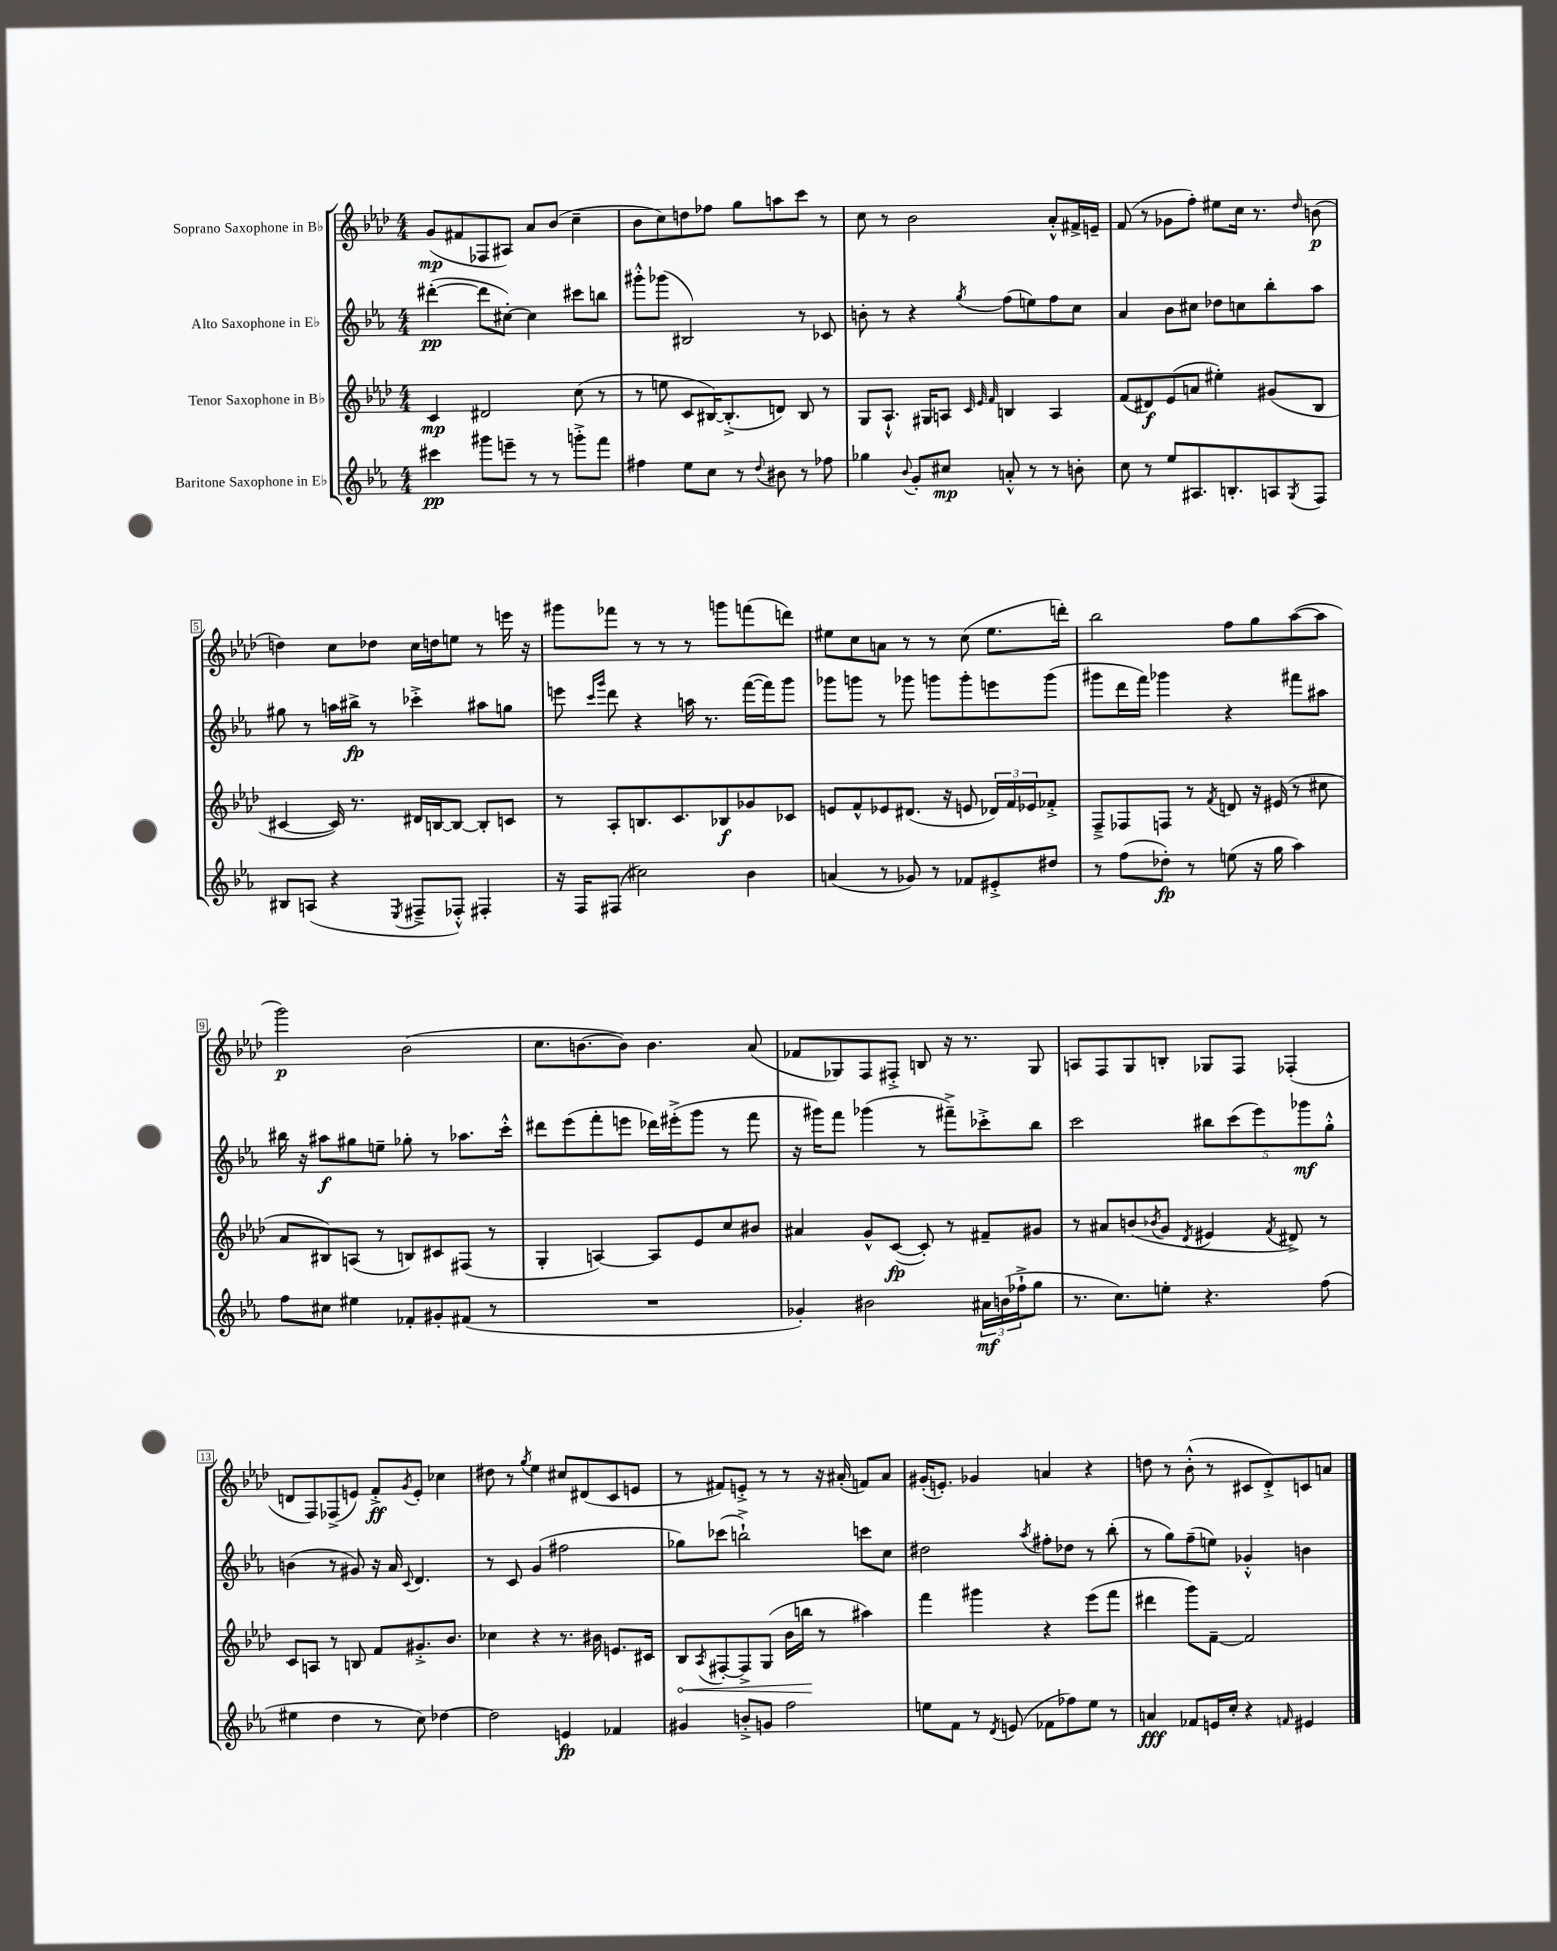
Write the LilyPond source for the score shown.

<<
\new StaffGroup <<
\new Staff = "s0" \with { instrumentName = "Soprano Saxophone in Bb" } {
    \clef treble \key aes \major \numericTimeSignature \time 4/4
    g'8\mp( fis'8 fes8 ais8) aes'8 bes'8( c''4-- |
    bes'8 c''8) d''8 fes''8 g''8 a''8 c'''8 r8 |
    c''8 r8 bes'2 aes'8-.-^ fis'16-> e'16-- |
    f'8( r8 ges'8 f''8-.) eis''8 c''16 r8. \grace { des''16 } b'8\p( |
    d''4) c''8 des''8 c''16 d''16 e''8 r8 e'''16 r16 |
    gis'''8 fes'''8 r8 r8 r8 g'''8 f'''8( d'''8) |
    eis''8 c''8 a'8 r8 r8 c''8( eis''8. d'''16-.) |
    bes''2 f''8 g''8 aes''8~( aes''8 |
    g'''2\p) bes'2( |
    c''8. b'8.~ b'8) b'4. aes'8( |
    fes'8 ges8) f8 fis8-.-> b8 r16 r8. ges8 |
    a8 f8 g8 b8-. ges8 f8 fes4-.( |
    d'8 f8) fes8->( e'8) f'8-.->\ff \acciaccatura { g'8 } e'8-. ces''4 |
    dis''8 r8 \acciaccatura { g''8 } ees''4 cis''8 dis'8( c'8 e'8 |
    r8 fis'8) e'8-.-> r8 r8 r16 ais'16-.( f'8) ais'8 |
    gis'16-.( e'8.-.) ges'4 a'4 r4 |
    d''8 r8 bes'8-.-^( r8 cis'8 des'8-.->) c'8 a'8 \bar "|." |
}
\new Staff = "s1" \with { instrumentName = "Alto Saxophone in Eb" } {
    \clef treble \key ees \major \numericTimeSignature \time 4/4
    dis'''4~-.\pp( dis'''8 cis''8~-.) cis''4 cis'''8 b''8 |
    gis'''8-.-^ ges'''8( bis2) r8 ces'8 |
    b'8-. r8 r4 \acciaccatura { g''8 } f''8( e''8) f''8 c''8 |
    aes'4 bes'8 cis''8 des''8 c''8 bes''8-. aes''8 |
    gis''8 r8 a''16 bis''16->\fp r8 ces'''4-.-> ais''8 g''8 |
    e'''8 \grace { c'''16 g'''16 } d'''8 r4 a''16 r8. f'''16~( f'''16) g'''8 |
    ges'''8 g'''8 r8 ges'''8 g'''8 g'''8-. e'''8 g'''8( |
    gis'''8 d'''16 f'''16) ges'''4 r4 fis'''8 ais''8 |
    bis''16 r16 ais''8\f gis''8 e''8-- ges''8-. r8 aes''8. c'''16-.-^ |
    dis'''8 ees'''8( f'''8-. e'''8 des'''16) eis'''16-.->( g'''8 r8 f'''8 |
    r16 gis'''16) f'''8 ges'''4( r8 fis'''8--->) ces'''8-.-> bes''8 |
    c'''2 \tuplet 5/4 { bis''8 c'''8( ees'''8) ges'''8\mf g''8-.-^ } |
    b'4( r8 gis'8) r16 aes'16 \appoggiatura { c'8 } d'4. |
    r8 c'8 g'4( fis''2 |
    ges''8) ces'''8( b''2-!->) c'''8 c''8 |
    dis''2 \acciaccatura { aes''8 } fis''8-. des''8 r8 bes''8-.( |
    r8 g''8) f''8--( e''8) ges'4-.-^ b'4 \bar "|." |
}
\new Staff = "s2" \with { instrumentName = "Tenor Saxophone in Bb" } {
    \clef treble \key aes \major \numericTimeSignature \time 4/4
    c'4\mp dis'2 c''8( r8 |
    r8 e''8 c'8 bis16~) bis8.-.->( d'8) bis8 r8 |
    g8 aes8.-!-^ gis16 a8 \grace { c'32 ees'32 f'32 } b4 a4 |
    f'8( dis'8\f) ees'8( a'8 eis''4-.) gis'8( bes8 |
    cis'4~ cis'16) r8. dis'16 b16~ b8~ b8-. c'8 |
    r8 aes8-. b8. c'8. bes8\f ges'8 ces'8 |
    e'8 f'8-^ ees'8 dis'8.( r16 e'8 \tuplet 3/2 { des'16) f'16 ees'16 } fes'8-.-> |
    f8---> fes8 f8 r8 \acciaccatura { f'8 } d'8 r16 eis'16( r8 cis''8 |
    aes'8 bis8) a8( r8 b8) cis'8 fis8( r8 |
    g4-. a4~) a8 ees'8 c''8 bis'8 |
    ais'4 g'8-^ c'8~\fp( c'8-.) r8 fis'8-- gis'8 |
    r8 ais'8 b'8( \acciaccatura { bes'8 } g'8 \acciaccatura { des'8 } eis'4 \acciaccatura { f'8 } dis'8->) r8 |
    c'8 a8 r8 b8 f'8 gis'8.-.-> bes'8. |
    ces''4 r4 r8. bis'16 e'8. cis'16 |
    \once \override Hairpin.circled-tip = ##t bes8\< \acciaccatura { aes8 } fis8~-. fis8-> g8( bes'16 b''16\! r8 ais''4) |
    f'''4 gis'''4 r4 ees'''8( f'''8 |
    dis'''4 g'''8) f'8~-- f'2 \bar "|." |
}
\new Staff = "s3" \with { instrumentName = "Baritone Saxophone in Eb" } {
    \clef treble \key ees \major \numericTimeSignature \time 4/4
    cis'''4\pp gis'''8 e'''8-- r8 r8 g'''8-.-> f'''8 |
    fis''4 ees''8 c''8 r8 \appoggiatura { d''8 } bis'8 r8 fes''8 |
    ges''4 \appoggiatura { bes'8 } g'8-. cis''8\mp a'8-.-^ r8 r8 b'8-. |
    c''8 r8 ees''8 ais8. b8.-. a8 \acciaccatura { g8 } f8 |
    bis8 a8( r4 \acciaccatura { ees8 } fis8---> fes8-.-^) fis4-. |
    r16 f16 fis8( cis''2) bes'4 |
    a'4( r8 ges'8) r8 fes'8 eis'8-.-> dis''8 |
    r8 f''8( des''8-.\fp) r8 e''8( r16 g''16 aes''4) |
    f''8 cis''8 eis''4 fes'8-. gis'8-. fis'8( r8 |
    R1 |
    ges'4-.) bis'2 \tuplet 3/2 { ais'16\mf b'16( fes''16-!-> } g''8 |
    r8. c''8.) e''8-. r4. f''8( |
    eis''4 d''4 r8 c''8) des''4~ |
    des''2 e'4\fp fes'4 |
    gis'4 b'8-.-> g'8 f''2 |
    e''8 f'8 r8 \acciaccatura { d'8 } e'8( fes'8 fes''8) e''8 r8 |
    a'4\fff fes'8 e'16 c''16-. r4 \grace { f'16 } eis'4 \bar "|." |
}
>>
>>
\layout { \context { \Score \override BarNumber.stencil = #(make-stencil-boxer 0.1 0.3 ly:text-interface::print) } }
